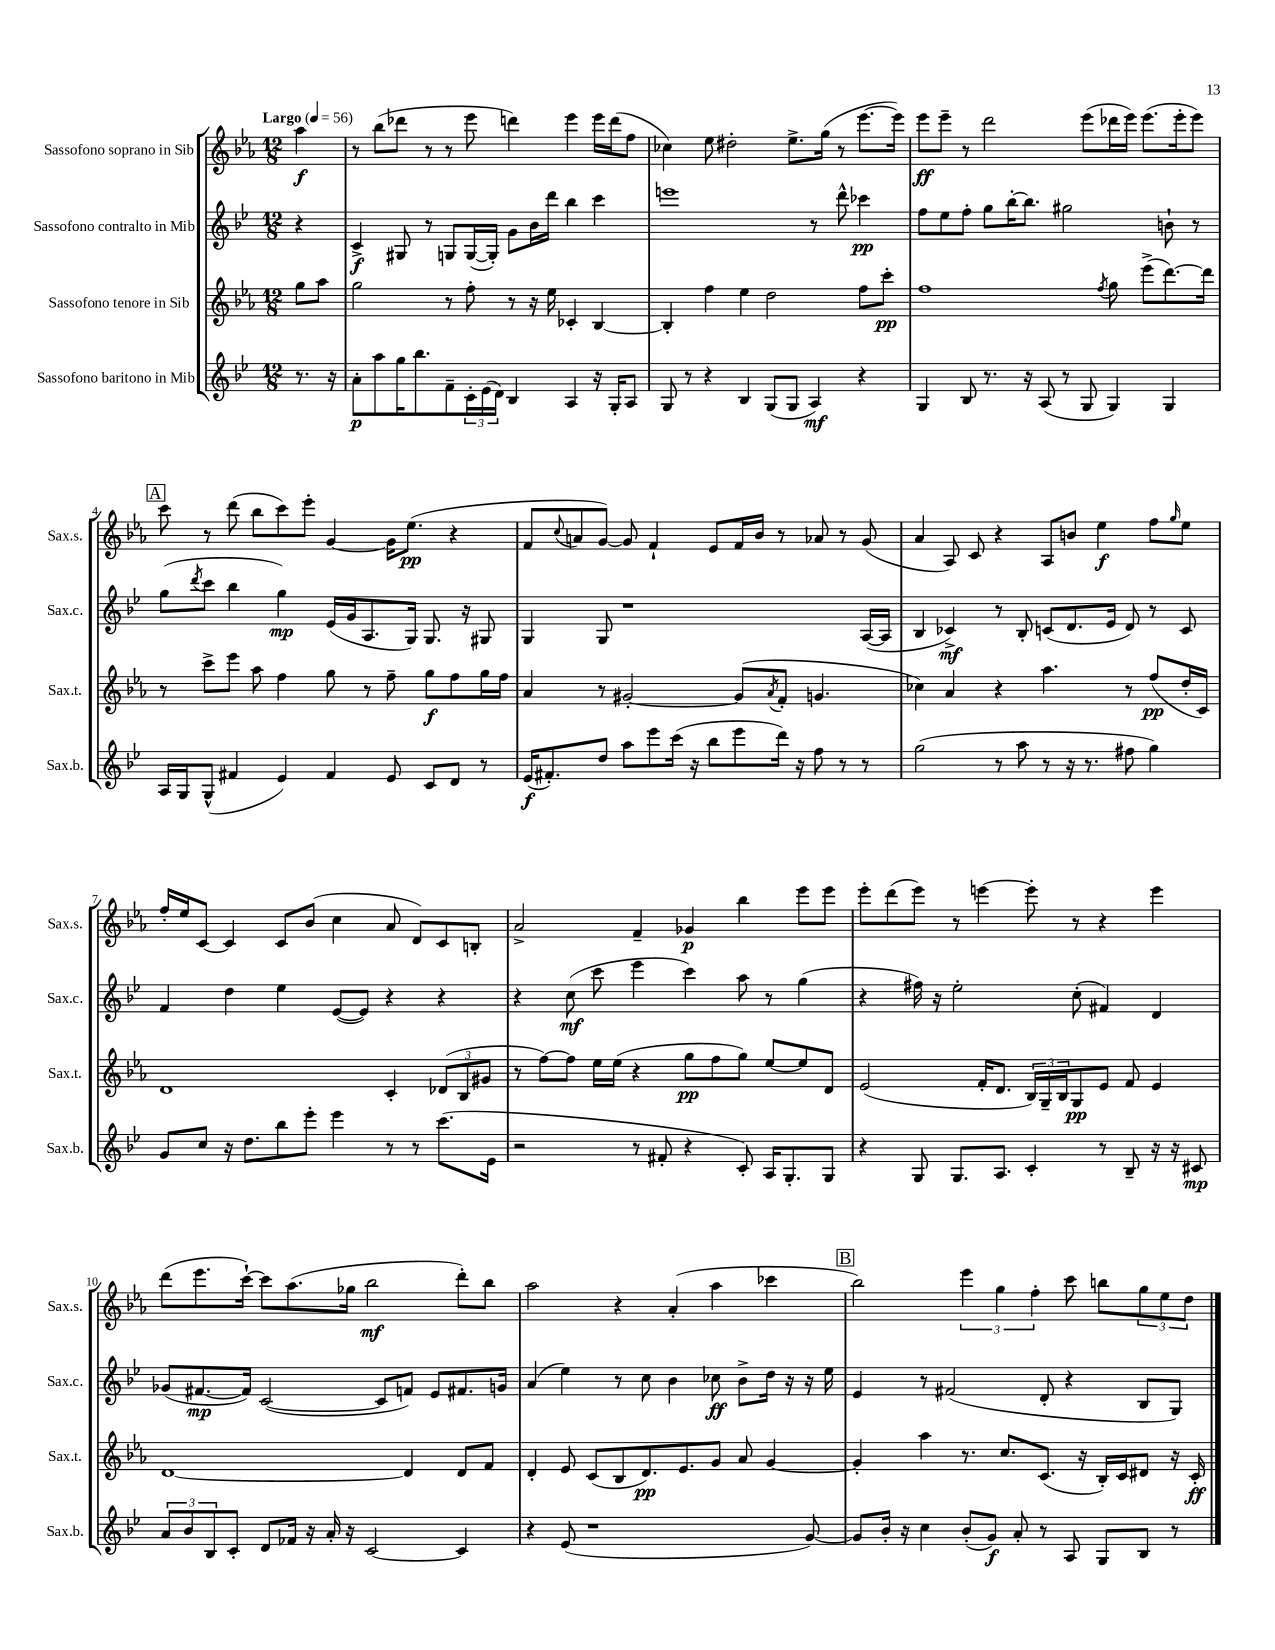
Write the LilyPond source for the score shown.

<<
\new StaffGroup <<
\new Staff = "s0" \with { instrumentName = "Sassofono soprano in Sib" shortInstrumentName = "Sax.s." } {
    \clef treble \key ees \major \numericTimeSignature \time 12/8 \partial 4 \tempo "Largo" 4 = 56
    aes''4\f |
    r8 bes''8( des'''8 r8 r8 ees'''8 d'''4) ees'''4 ees'''16 d'''16( f''8 |
    ces''4) ees''8 dis''2-. ees''8.-> g''16( r8 ees'''8.~ ees'''16) |
    ees'''8\ff ees'''8-- r8 d'''2 ees'''8( des'''16 ees'''16) ees'''8.( ees'''16-. ees'''8) |
    \mark \markup { \box "A" } c'''8 r8 d'''8( bes''8 c'''8) ees'''8-. g'4~ g'16 ees''8.\pp( r4 |
    f'8 \appoggiatura { c''8 } a'8 g'8~) g'8 f'4-! ees'8 f'16 bes'16 r8 aes'8 r8 g'8( |
    aes'4 aes8) c'8 r4 aes8 b'8 ees''4\f f''8 \grace { g''16 } ees''8 |
    f''16-. ees''16 c'8~ c'4 c'8 bes'8( c''4 aes'8 d'8) c'8 b8-. |
    aes'2-> f'4-- ges'4\p bes''4 ees'''8 ees'''8 |
    ees'''8-. d'''8( ees'''8) r8 e'''4~ e'''8-. r8 r4 e'''4 |
    d'''8( ees'''8. c'''16~-!) c'''8 aes''8.( ges''16 bes''2\mf d'''8-.) bes''8 |
    aes''2 r4 aes'4-.( aes''4 ces'''4 |
    \mark \markup { \box "B" } bes''2) \tuplet 3/2 { ees'''4 g''4 f''4-. } c'''8 b''8 \tuplet 3/2 { g''8 ees''8 d''8 } \bar "|." |
}
\new Staff = "s1" \with { instrumentName = "Sassofono contralto in Mib" shortInstrumentName = "Sax.c." } {
    \clef treble \key bes \major \numericTimeSignature \time 12/8 \partial 4
    r4 |
    c'4->\f gis8 r8 g8 g16~( g16-.) g'8 bes'16 d'''16 bes''4 c'''4 |
    e'''1 r8 d'''8-^ ces'''4\pp |
    f''8 ees''8 f''8-. g''8 bes''16~-. bes''8. gis''2 b'8-! r8 |
    \mark \markup { \box "A" } g''8( \acciaccatura { d'''8 } c'''8 bes''4 g''4\mp) ees'16( g'16 a8. g16) g8. r16 gis8 |
    g4 g8 r1 a16~( a16 |
    bes4 ces'4->\mf) r8 bes8-. c'8( d'8. ees'16 d'8) r8 c'8 |
    f'4 d''4 ees''4 ees'8~( ees'8) r4 r4 |
    r4 c''8\mf( c'''8 ees'''4 c'''4) a''8 r8 g''4( |
    r4 fis''16) r16 ees''2-. c''8-.( fis'4) d'4 |
    ges'8( fis'8.~\mp fis'16) c'2~( c'8 f'8) ees'8 fis'8. g'16 |
    a'4( ees''4) r8 c''8 bes'4 ces''8\ff bes'8-> d''16 r16 r16 ees''16 |
    \mark \markup { \box "B" } ees'4 r8 fis'2( d'8-. r4 bes8 g8) \bar "|." |
}
\new Staff = "s2" \with { instrumentName = "Sassofono tenore in Sib" shortInstrumentName = "Sax.t." } {
    \clef treble \key ees \major \numericTimeSignature \time 12/8 \partial 4
    g''8 aes''8 |
    g''2 r8 f''8-. r8 r16 ees''16 ces'4-. bes4~ |
    bes4-. f''4 ees''4 d''2 f''8 c'''8-.\pp |
    f''1 \acciaccatura { f''8 } g''8 ees'''8->( d'''8.~) d'''16 |
    \mark \markup { \box "A" } r8 c'''8-> ees'''8 aes''8 f''4 g''8 r8 f''8-- g''8\f f''8 g''16 f''16 |
    aes'4 r8 gis'2~-. gis'8( \acciaccatura { aes'8 } f'8-. g'4. |
    ces''4) aes'4 r4 aes''4. r8 f''8\pp( d''16-. c'16) |
    d'1 c'4-. \tuplet 3/2 { des'8( bes8 gis'8 } |
    r8 f''8~) f''8 ees''16 ees''16( r4 g''8\pp f''8 g''8) ees''8~ ees''8 d'8 |
    ees'2( f'16-. d'8. \tuplet 3/2 { bes16) g16-- bes16 } g8\pp ees'8 f'8 ees'4 |
    d'1~ d'4 d'8 f'8 |
    d'4-. ees'8 c'8( bes8 d'8.\pp) ees'8. g'8 aes'8 g'4~ |
    \mark \markup { \box "B" } g'4-. aes''4 r8. c''8. c'8.( r16 bes16-.) c'16 dis'8 r16 c'16-.\ff \bar "|." |
}
\new Staff = "s3" \with { instrumentName = "Sassofono baritono in Mib" shortInstrumentName = "Sax.b." } {
    \clef treble \key bes \major \numericTimeSignature \time 12/8 \partial 4
    r8. r16 |
    a'8-.\p a''8 g''16 bes''8. f'8-- \tuplet 3/2 { c'16-. ees'16( d'16) } bes4 a4 r16 g16-. a8 |
    g8 r8 r4 bes4 g8( g8 a4\mf) r4 |
    g4 bes8 r8. r16 a8( r8 g8 g4) g4 |
    \mark \markup { \box "A" } a16 g16 g8-^( fis'4 ees'4) fis'4 ees'8 c'8 d'8 r8 |
    ees'16\f( fis'8.-.) d''8 a''8 ees'''8 c'''16( r16 bes''8 ees'''8 d'''16) r16 f''8 r8 r8 |
    g''2( r8 a''8 r8 r16 r8. fis''8 g''4) |
    g'8 c''8 r16 d''8. bes''8 ees'''8-. ees'''4 r8 r8 c'''8.( ees'16 |
    r2 r8 fis'8-. r4 c'8-.) a16 g8.-. g8 |
    r4 g8 g8. a8. c'4-. r8 bes8-- r16 r16 cis'8\mp |
    \tuplet 3/2 { a'8 bes'8 bes8 } c'8-. d'8 fes'16 r16 a'16-. r16 c'2~ c'4 |
    r4 ees'8( r1 g'8~) |
    \mark \markup { \box "B" } g'8 bes'16-. r16 c''4 bes'8-.( g'8\f) a'8-. r8 a8 g8 bes8 r8 \bar "|." |
}
>>
>>
